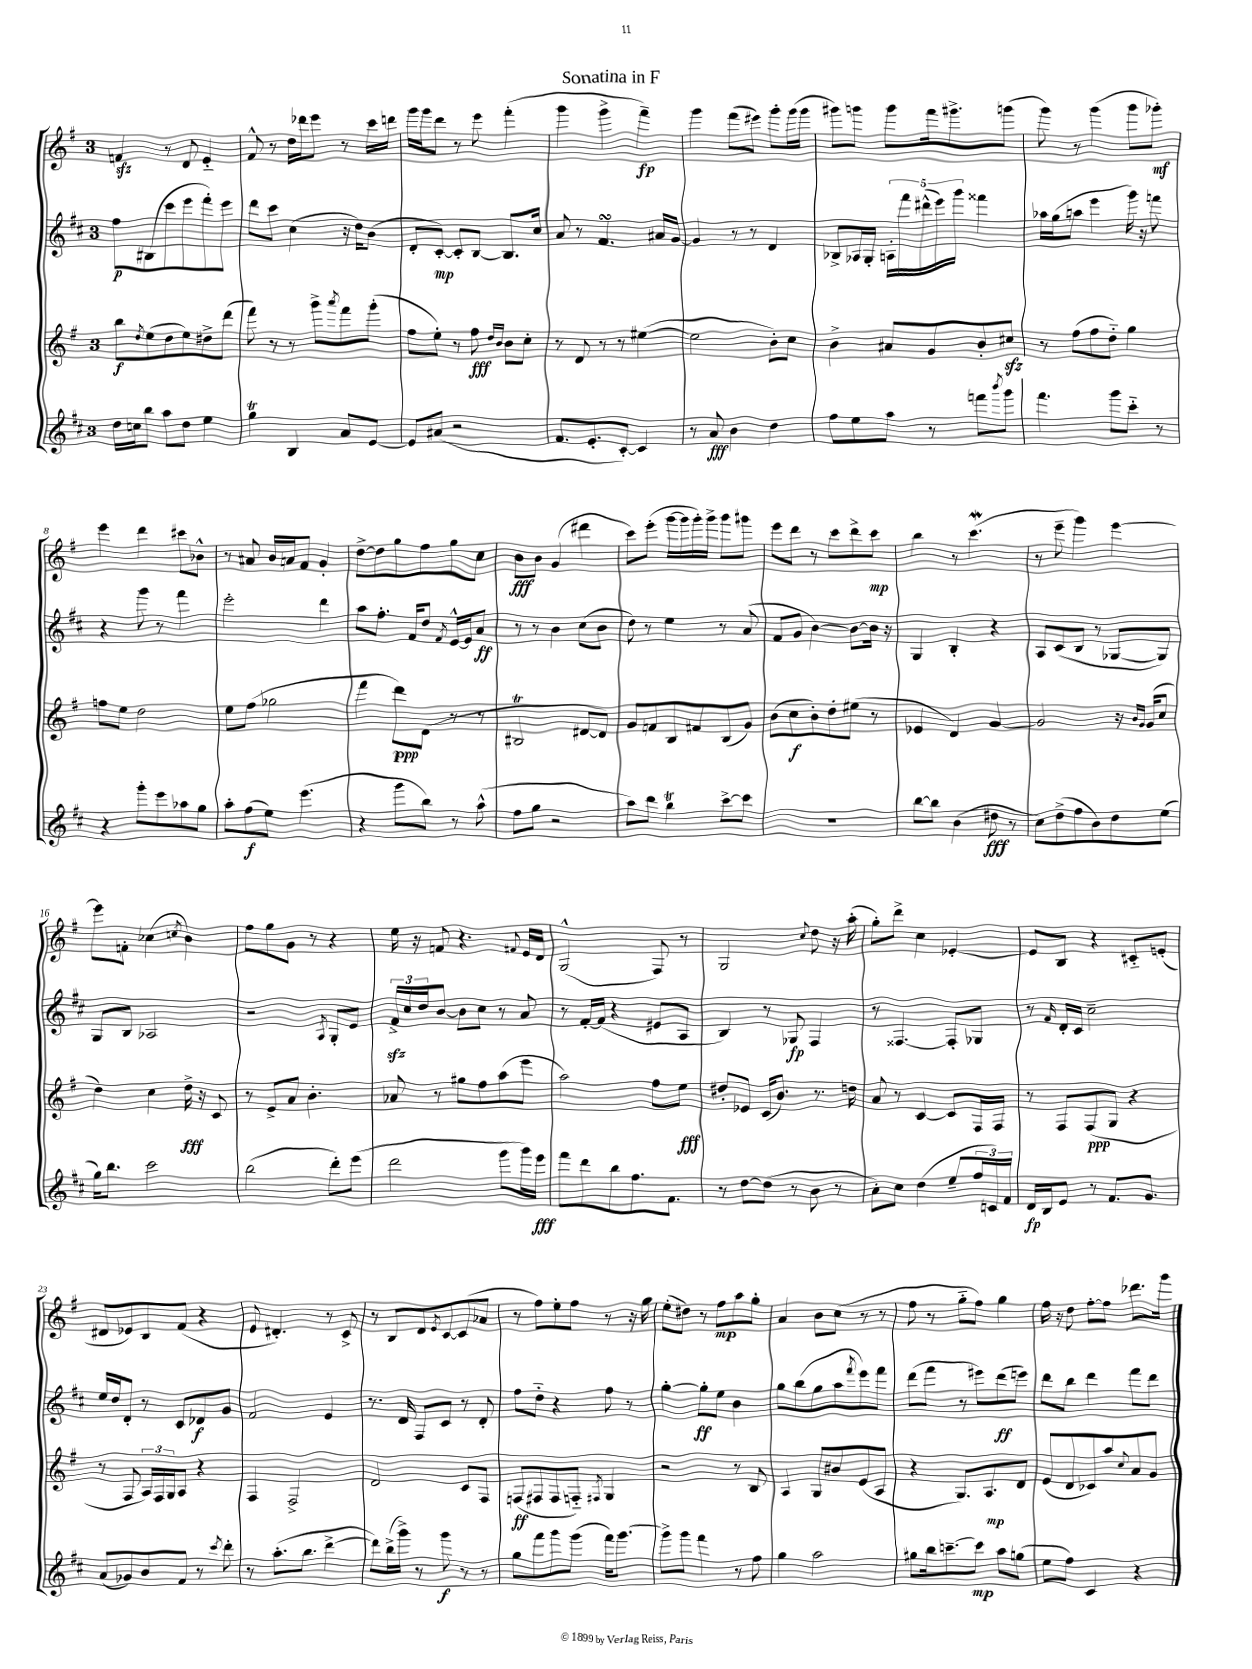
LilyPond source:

\header { title = "Sonatina in F" }
<<
\new StaffGroup <<
\new Staff = "s0" {
    \clef treble \key g \major \once \override Staff.TimeSignature.style = #'single-digit \time 3/4
    f'4\sfz r8 d'8 e'4-_ |
    fis'8-^ r8 d''16 des'''16 e'''8 r8 c'''16 d'''16 |
    g'''16 g'''16 d'''8 r8 e'''8 fis'''4-.( |
    g'''4 g'''4-> fis'''4--\fp) |
    g'''4 fis'''8( eis'''8) g'''8-. g'''16( g'''16 |
    gis'''8) g'''8 g'''8 fis'''16 gis'''8.-> g'''8( |
    g'''8) r8 g'''4( g'''8 ges'''8-.\mf) |
    e'''4 d'''4 cis'''8 bes'8-^ |
    r8 ais'8 b'16 a'16 fis'8 g'4-. |
    d''8~-> d''8 g''8 fis''8 g''8 c''8 |
    b'8\fff b'8 g'4( dis'''4 |
    c'''8) e'''8-.( g'''16~ g'''16 g'''16-.) g'''16-> g'''8 gis'''8 |
    e'''8 d'''8 r8 c'''8 d'''8-> c'''8\mp |
    b''4 r8 c'''4.\mordent( |
    r8 e'''8-- g'''4) e'''4~ |
    e'''8 f'8-. ces''4( \acciaccatura { c''8 } b'4) |
    fis''8 g''8 g'8 r8 r4 |
    e''16 r16 f'8 r4. \appoggiatura { fis'8 } e'16 d'16 |
    g2-^( fis8) r8 |
    g2 \appoggiatura { c''8 } d''8 r16 a''16-.( |
    g''8-.) d'''8-> c''4 ees'4~-. |
    ees'8 b8 r4 cis'8-_ e'8-.( |
    dis'8 ees'8) b8 fis'8( r4 |
    e'8 dis'4.-.) r8 c'8-> |
    r8 b8 d'8 \acciaccatura { e'8 } c'8~ c'8( aes'8 |
    r8 fis''8) e''8-. fis''8 r8 r16 g''16 |
    e''8-.( dis''8) r8 fis''8\mp a''8 g''8-. |
    a'4 b'8 c''8( r8 r8 |
    fis''8 r8 g''8-_ fis''8) g''4 |
    fis''16 r16 d''8 fis''8~-. fis''8 des'''8. g'''16 \bar "|." |
}
\new Staff = "s1" {
    \clef treble \key d \major \once \override Staff.TimeSignature.style = #'single-digit \time 3/4
    fis''8\p bis8( cis'''8 e'''8 fis'''8-.) e'''8 |
    d'''8 cis'''8 cis''4( r16 d''16) b'8( |
    d'8-. cis'8~-.\mp) cis'8-. b8~ b8. cis''16 |
    a'8 r8 fis'4.\turn ais'16 g'16~ |
    g'4 r8 r8 d'4 |
    bes8-> aes16 g16-. \tuplet 5/4 { a16-. fis'''16 dis'''16-^( e'''16) g'''16 } fisis'''4 |
    aes''16 g''16( a''8 e'''4 g'''16) r16 f'''8 |
    r4 g'''8 r8 fis'''4 |
    e'''2-. d'''4 |
    a''8 fis''8.-. fis'16 d''8 \acciaccatura { fis'8 } e'16~-^ e'16 a'8\ff |
    r8 r8 b'4 cis''8( b'8 |
    d''8) r8 e''4 r8 a'8( |
    fis'8 g'8 b'4~) b'8~ b'16 r16 |
    g4 b4-. r4 |
    a8 cis'8( b8 r8 ges8~ ges8) |
    g8 b8 aes2 |
    r2 \acciaccatura { a8 } g8-. e'8 |
    \tuplet 3/2 { fis'16->\sfz cis''16 d''16 } b'8~ b'8 cis''8 r8 a'8 |
    r8 fis'16~-. fis'16( r4 eis'8 a8 |
    b4) r8 ges8\fp fis4 |
    r8 fisis4.~ fisis8-. ges8 |
    r8 \grace { fis'16 } d'16-. cis'16 cis''2-- |
    e''16 d''16 d'8-. r8 cis'8 des'8\f g'8 |
    fis'2 e'4 |
    r8. d'16 fis8 cis'8 r8 d'8-. |
    fis''8 d''8-_ r4 fis''8 r8 |
    g''4~-. g''8-.\ff e''8 b'4 |
    g''8 b''8( g''8 a''8 \acciaccatura { fis'''8 } e'''8) fis'''8 |
    d'''8( fis'''8 r8 eis'''8) d'''8\ff( e'''8) |
    d'''8 b''8 d'''4 fis'''8 d'''8 \bar "|." |
}
\new Staff = "s2" {
    \clef treble \key g \major \once \override Staff.TimeSignature.style = #'single-digit \time 3/4
    b''8\f \acciaccatura { d''8 } e''8( d''8 e''8) dis''8-> d'''8( |
    fis'''8) r8 r8 g'''8-> \acciaccatura { a'''8 } fis'''8 g'''8-.( |
    fis''8 e''8-.) r8 fis''8\fff \grace { d''16 b'16 } b'8 c''8-. |
    r8 d'8 r8 r8 eis''4~( |
    eis''2 b'8-.) c''8 |
    b'4-> ais'8 g'8 b'8-. cis''8\sfz |
    r8 fis''8( fis''8 d''8-_) g''4 |
    f''8 e''8 d''2 |
    e''8 fis''8( ges''2 |
    fis'''4 d'''8\ppp) d'8( r8 r8 |
    bis2\trill dis'8~ dis'8) |
    g'8 f'8 b8 fis'8 b8( g'8) |
    b'8( c''8\f b'8-.) d''8-. eis''8( r8 |
    ees'4 d'4) g'4~ |
    g'2 r16 \grace { b'16 g'16 } g'16( c''8 |
    d''4) c''4 d''16->\fff r16 c'8 |
    r8 e'8-> a'8 b'4.-. |
    aes'8 r8 gis''8 fis''8 a''8( e'''8 |
    a''2) fis''8 e''8\fff |
    dis''8-. ees'8 c'16( b'8.) r8. d''16 |
    a'8 r8 c'4~ c'8 fis16 fis16 |
    r8 fis8 fis8\ppp( g8 r4 |
    r8 fis8 \tuplet 3/2 { a16) fis16 g16 } a8 r4 |
    fis4 fis2-> |
    d'2 c'8 fis8 |
    f8\ff( fis8 fis8 f8-_) \acciaccatura { fis8 } g4 |
    r2 r8 b8 |
    a4 g8 bis'8 e'8( a8 |
    r4 g8.) a8.\mp d'8 |
    e'8( d'8 ces'8) a''8 \appoggiatura { c''8 } a'8 g'8 \bar "|." |
}
\new Staff = "s3" {
    \clef treble \key d \major \once \override Staff.TimeSignature.style = #'single-digit \time 3/4
    d''16 c''16 b''8 a''8 d''8 e''4 |
    g''4\trill b4 a'8 e'8~ |
    e'8 ais'8( r2 |
    fis'8. e'8.-. cis'8~-.) cis'4 |
    r8 a'8\fff b'4 d''4 |
    fis''8 e''8 a''8 r8 f'''8 \acciaccatura { b'''8 } g'''8 |
    fis'''4. g'''8 cis'''8-_ r8 |
    r4 g'''8-. e'''8 aes''8 g''8 |
    a''8-. fis''8\f( e''8) e'''4.( |
    r4 g'''8 b''8) r8 a''8-^( |
    fis''8 g''8 r2 |
    a''8) d'''8 b''4\trill cis'''8~-> cis'''8 |
    R2. |
    b''8~ b''8 b'4( dis''8\fff r8 |
    cis''8) d''8->( fis''8 b'8) d''8 e''8( |
    g''16) b''8. cis'''2 |
    b''2( d'''8-.) e'''8( |
    d'''2 g'''8 g'''16) e'''16\fff |
    fis'''8 d'''8 b''8 fis''8. fis'8. |
    r8 d''8~ d''8( r8 b'8 r8 |
    a'8-.) cis''8 d''4( e''8-- \tuplet 3/2 { fis''16 c'16) fis'16 } |
    d'16\fp b16 e'8 r8 fis'8. g'8. |
    a'8( ges'8) b'8 fis'8 r8 \acciaccatura { cis'''8 } d'''8-. |
    r8 a''8.-.( b''8. d'''4~-> |
    d'''8) b''16->( g'''16->) r8 g'''8\f r8 r8 |
    g''8 fis'''8 g'''8 g'''8( fis'''16) g'''8.~ |
    g'''8-> g'''8 fis'''4 r8 fis''8 |
    g''4 a''2 |
    gis''8 b''16 c'''8.~-- c'''8\mp a''8 g''8( |
    e''8 fis''8) cis'4 r4 \bar "|." |
}
>>
>>
